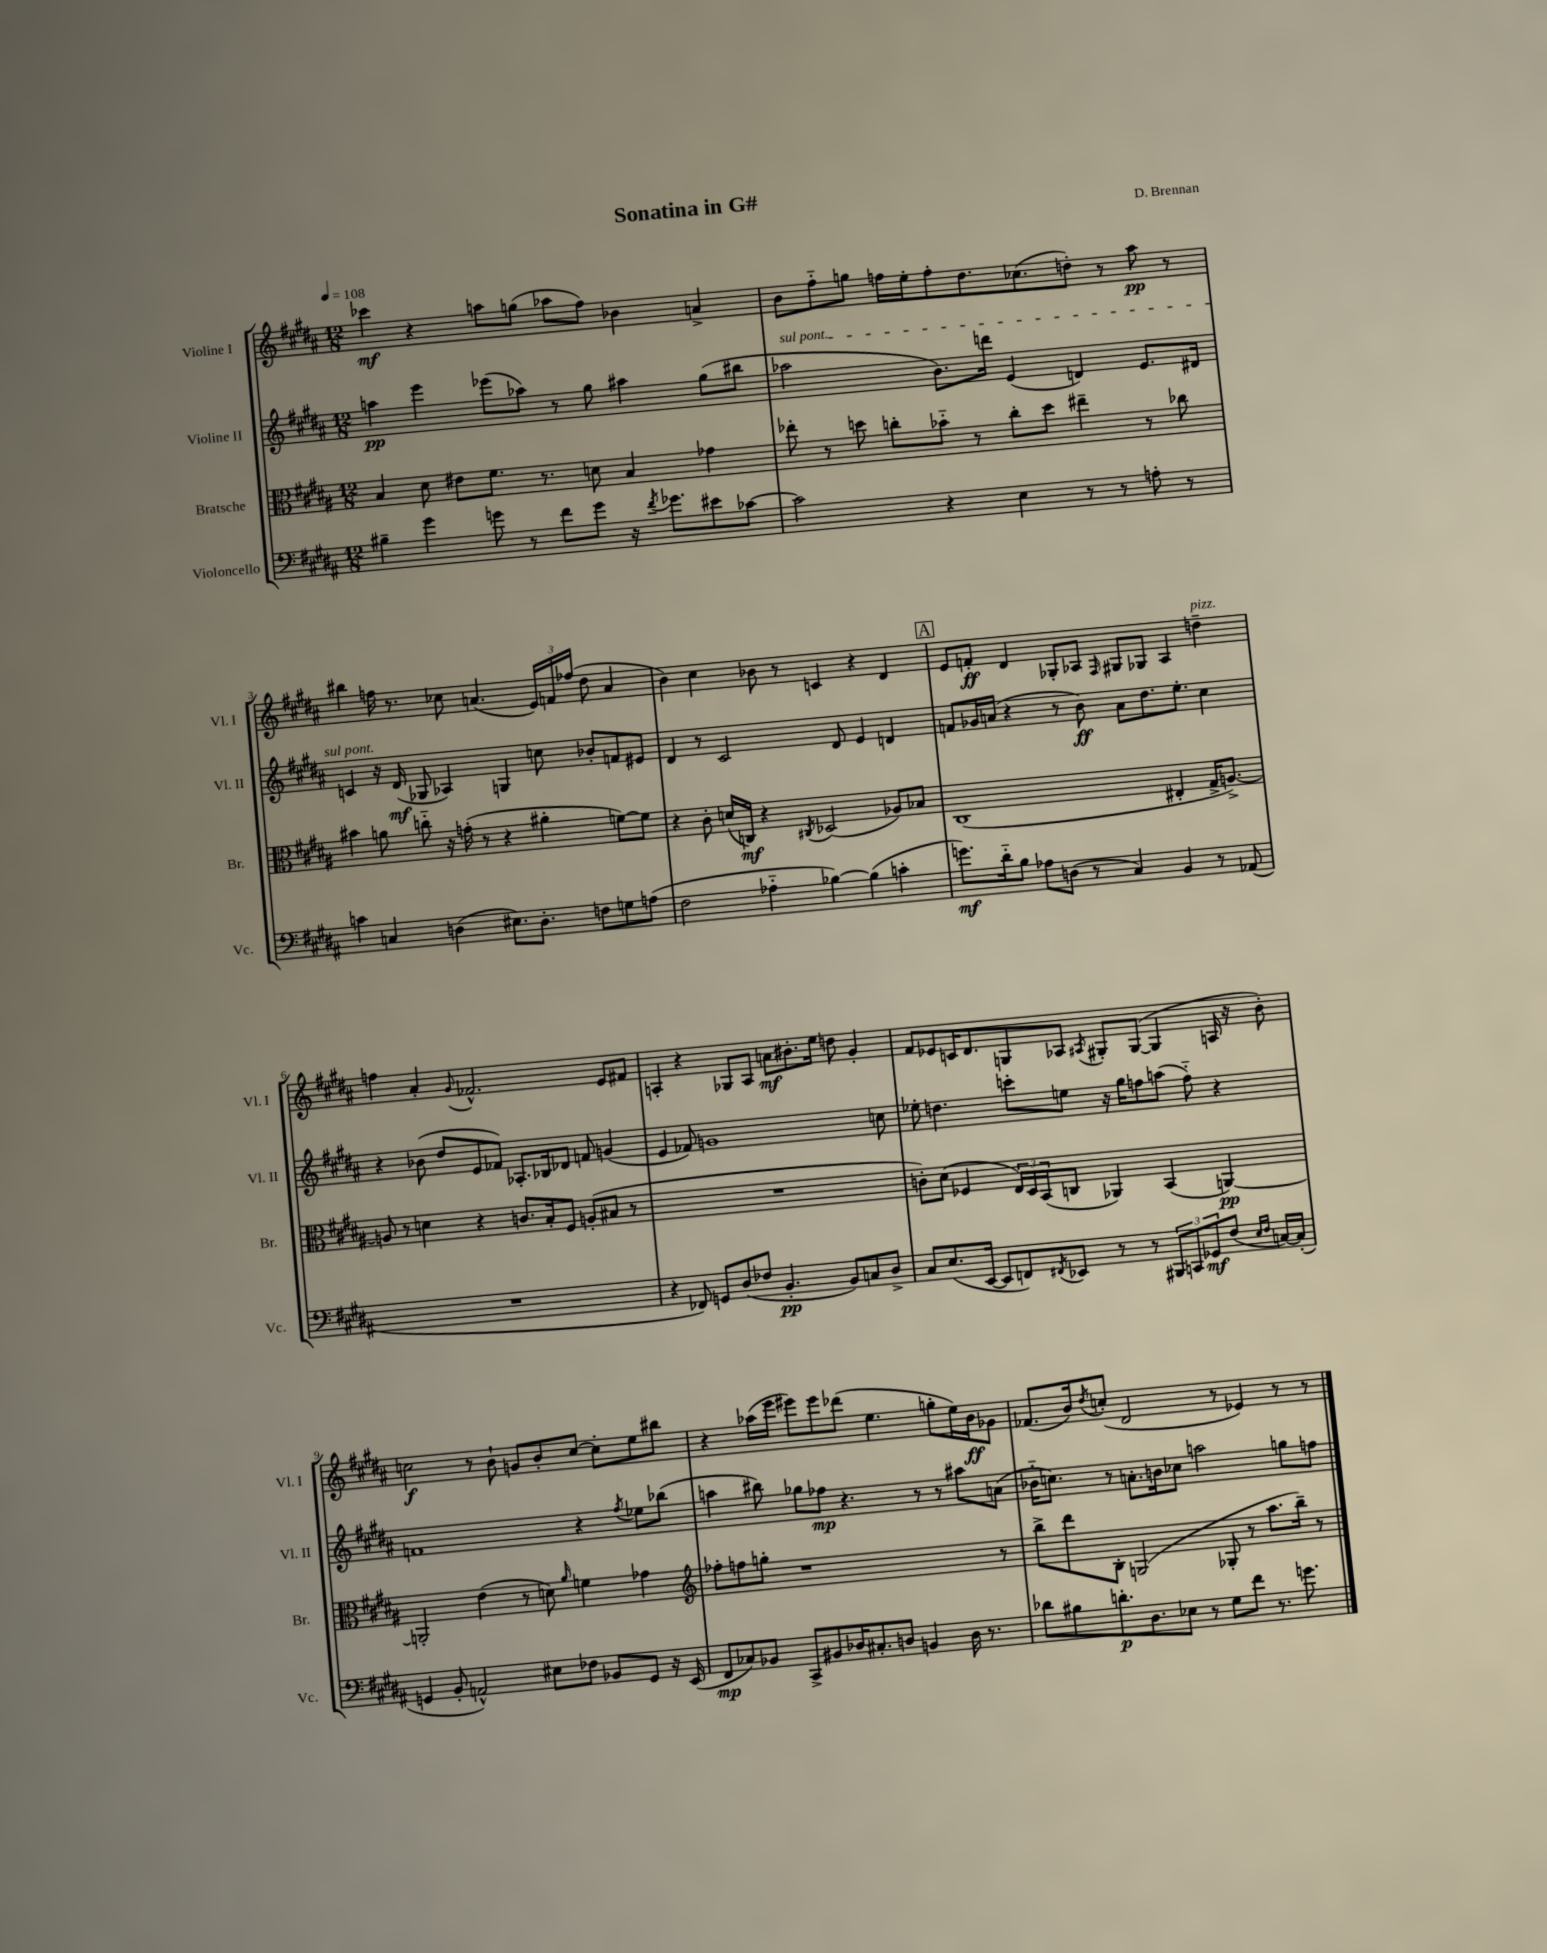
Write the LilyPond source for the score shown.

\header { title = "Sonatina in G#" composer = "D. Brennan" }
<<
\new StaffGroup <<
\new Staff = "s0" \with { instrumentName = "Violine I" shortInstrumentName = "Vl. I" } {
    \clef treble \key b \major \numericTimeSignature \time 12/8 \tempo 4 = 108
    ces'''4\mf r4 a''8 g''8( aes''8 fis''8) bes'4 a'4-> |
    b'8 fis''8-_ g''8 f''16 e''16-. f''8-. dis''8. ces''8.( d''8-.) r8 ais''8\pp r8 |
    bis''4 f''16 r8. ces''8 a'4.( \tuplet 3/2 { e'16) f'16 fes''16( } dis''8 a'4 |
    b'4) cis''4 bes'8 r8 c'4 r4 dis'4 |
    \mark \markup { \box "A" } e'8 f'8-.\ff dis'4 ges8-. aes8 \grace { fis16 } gis8 ges8 aes4 d''4--^\markup { \italic "pizz." } |
    f''4 ais'4-. \appoggiatura { gis'8 } fes'2.-^ e'8 fis'8 |
    a4-. r4 ges8 a8 a'8\mf bis'8.-. e''16 d''8 gis'4-. |
    fis'8 ees'8 c'16 dis'8. g8 aes8 \acciaccatura { ais8 } gis8-. gis8~( gis4 a16 r16 b'8-.) |
    c''2\f r8 b'8-! g'8 b'8-. c''8~ c''8-. e''8 bis''8 |
    r4 aes''16( e'''16 eis'''8) eis'''8 des'''8( e''4. g''8-. e''16) b'16\ff ges'8 |
    fes'8.( b'16) \acciaccatura { dis''8 } c''8-.( dis'2 r8 ees'4) r8 r8 \bar "|." |
}
\new Staff = "s1" \with { instrumentName = "Violine II" shortInstrumentName = "Vl. II" } {
    \clef treble \key b \major \numericTimeSignature \time 12/8
    a''4\pp e'''4 ees'''8( aes''8) r8 gis''8 ais''4 gis''8( bis''8 |
    \once \override TextSpanner.bound-details.left.text = \markup { \italic "sul pont." } aes''2\startTextSpan b'8.) d'''16 e'4( d'4) e'8. dis'16 |
    c'4\stopTextSpan r16 dis'16\mf( ges8 aes4) g4 c''8 bes'8-. f'8 eis'8 |
    dis'4 r8 cis'2 dis'8 e'4 d'4 |
    \mark \markup { \box "A" } f'8 ges'16 a'16( r4 r8 b'8\ff) a'8 dis''8. e''8.-. cis''4 |
    r4 bes'8( dis''8 e'8 fes'8) aes8.-. bes16 des'8 f'8 g'4( |
    e'4 fes'8) g'1 c''8 |
    ees''8-. d''4. c'''8-. e''8 r16 gis''16 f''8 a''8( f''8-_) r4 |
    f'1 r4 \acciaccatura { fis''8 } ees''8 bes''8( |
    a''4 bis''8) ges''8 fes''8\mp r4. r8 r8 ais''8 a'8( |
    bes'16-_ c''8.) r8 a'8.-. b'16 ces''8 a''2 g''8 f''8 \bar "|." |
}
\new Staff = "s2" \with { instrumentName = "Bratsche" shortInstrumentName = "Br." } {
    \clef alto \key b \major \numericTimeSignature \time 12/8
    b4 dis'8 eis'8 fis'8. r8. d'8 b4 ges'4 |
    ees''8-. r8 d''8 c''8-. bes'8-_ r8 c''8-. d''8 eis''4-- r8 ces''8 |
    bis'4 a'8 c''8-_ r16 g'16-.( r8 r4 ais'4-. f'8~) f'8 |
    r4 cis'8-. d'16( c16\mf) r4 \acciaccatura { cis8 } des2( aes8) bes8 |
    \mark \markup { \box "A" } cis1( eis4-. gis16-> a8.~->) |
    a8 r8 d'4 r4 c'8. b16-. fis8 a8-.( bis8 r8 |
    R1. |
    c'8-.) dis'8( fes4 \tuplet 3/2 { e16) dis16 b,16( } c8 aes,4) b,4( a,4~\pp) |
    a,2-. e'4( r8 d'8) \grace { ais'16 } f'4 ges'4 |
    \clef treble fes''8-. f''8 g''8-. r1 r8 |
    b''8-> dis'''8 b8-. g2( ges8-. r8 ais''8. b''16--) r8 \bar "|." |
}
\new Staff = "s3" \with { instrumentName = "Violoncello" shortInstrumentName = "Vc." } {
    \clef bass \key b \major \numericTimeSignature \time 12/8
    bis4-- gis'4 g'8 r8 fis'8 g'8 r16 \acciaccatura { fis'8 } ges'8. eis'8 ces'8~ |
    ces'2 r4 e4 r8 r8 a8-. r8 |
    c'4 c4 d4( eis8.) d8.-. f8 g8 a8( |
    fis2 aes4-_ bes4~) bes4( c'4-. |
    \mark \markup { \box "A" } g'8.\mf) dis'16-_ b8 aes8 d8( r8 cis4) b,4 r8 aes,8( |
    R1. |
    r4 fes,8) g,8 dis8( fes8 b,4.-.\pp b,8) c8 dis8-> |
    cis8 e8.( e,16~ e,8 f,8) \acciaccatura { fis,8 } ees,8 r8 r8 \tuplet 3/2 { bis,,8 c,8 ges,8\mf } fis8( \grace { e16 fis16 } c16~) c16-.( |
    g,4 b,8-. a,2-^) eis8 fes8 bes,8 g,8 r16 e,16( |
    fis,8\mp ces8) bes,8 cis,8-> bis,8 des16 cis8.-. d8 b,4 d16 r8. |
    des'8 bis8 d'8.-.\p dis8. ees8 r8 gis8 fis'8 r8. g'8. \bar "|." |
}
>>
>>
